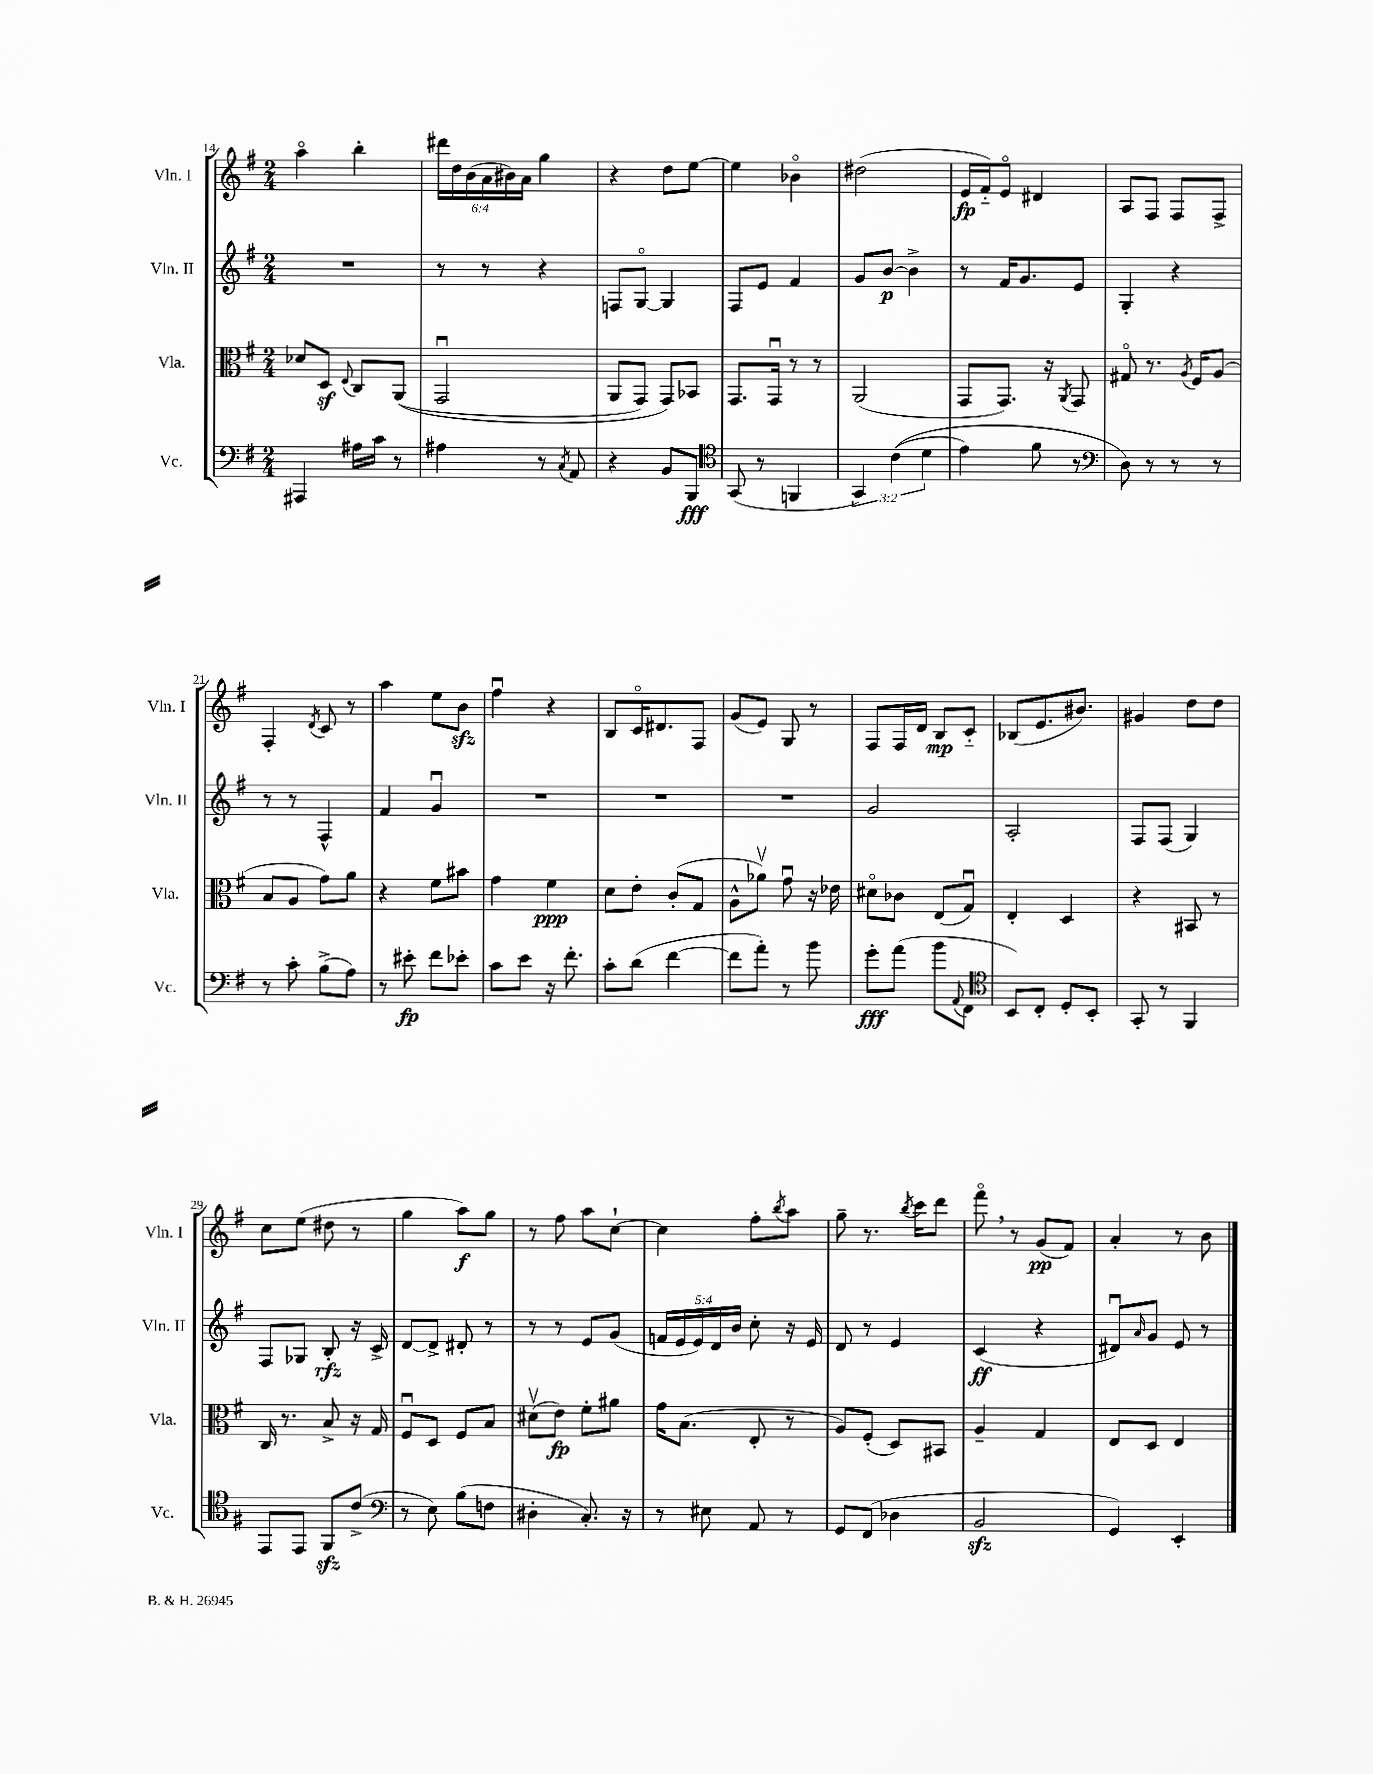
<<
\new StaffGroup <<
\new Staff = "s0" \with { instrumentName = "Vln. I" shortInstrumentName = "Vln. I" } {
    \clef treble \key g \major \numericTimeSignature \time 2/4 \override Staff.TupletNumber.text = #tuplet-number::calc-fraction-text
    a''4\flageolet b''4-. |
    \tuplet 6/4 { dis'''16 d''16 b'16( a'16 bis'16) a'16 } g''4 |
    r4 d''8 e''8~ |
    e''4 bes'4\flageolet |
    dis''2( |
    e'16\fp fis'16-_) e'8\flageolet dis'4 |
    a8 fis8 fis8 fis8-> |
    fis4-. \acciaccatura { d'8 } c'8 r8 |
    a''4 e''8 b'8\sfz |
    fis''4\downbow r4 |
    b8 c'16\flageolet dis'8. fis8 |
    g'8( e'8) g8 r8 |
    fis8 fis16 d'16 b8\mp c'8-_ |
    bes8( e'8. bis'8.) |
    gis'4 d''8 d''8 |
    c''8 e''8( dis''8 r8 |
    g''4 a''8\f) g''8 |
    r8 fis''8 a''8 c''8~-! |
    c''4 fis''8-. \acciaccatura { b''8 } a''8 |
    g''8-- r8. \acciaccatura { b''8 } c'''16 d'''8 |
    fis'''8\flageolet \breathe r8 g'8\pp( fis'8) |
    a'4-. r8 b'8 \bar "|." |
}
\new Staff = "s1" \with { instrumentName = "Vln. II" shortInstrumentName = "Vln. II" } {
    \clef treble \key g \major \numericTimeSignature \time 2/4 \override Staff.TupletNumber.text = #tuplet-number::calc-fraction-text
    R2 |
    r8 r8 r4 |
    f8 g8~\flageolet g4 |
    fis8 e'8 fis'4 |
    g'8 b'8~\p b'4-> |
    r8 fis'16 g'8. e'8 |
    g4-. r4 |
    r8 r8 fis4-^ |
    fis'4 g'4\downbow |
    R2 |
    R2 |
    R2 |
    g'2 |
    a2-. |
    fis8 fis8( g4) |
    fis8 ges8 b8-.\rfz r16 c'16-> |
    d'8~ d'8-> dis'8-. r8 |
    r8 r8 e'8 g'8( |
    \tuplet 5/4 { f'16 e'16 e'16) d'16 b'16 } c''8-. r16 e'16 |
    d'8 r8 e'4 |
    c'4\ff( r4 |
    dis'8\downbow) \grace { a'16 } g'8 e'8 r8 \bar "|." |
}
\new Staff = "s2" \with { instrumentName = "Vla." shortInstrumentName = "Vla." } {
    \clef alto \key g \major \numericTimeSignature \time 2/4
    des'8 d8\sf \appoggiatura { e8 } c8 a,8(\( |
    g,2\downbow |
    a,8 g,8) g,8\) bes,8 |
    g,8. g,16\downbow r8 r8 |
    a,2( |
    g,8 g,8.) r16 \acciaccatura { a,8 } g,8 |
    gis8\flageolet r8. \acciaccatura { a8 } fis16 a8( |
    b8 a8 g'8) a'8 |
    r4 fis'8 bis'8 |
    g'4 fis'4\ppp |
    d'8 e'8-. c'8-.( g8 |
    a8-^ aes'8\upbow) g'8\downbow r16 ees'16 |
    dis'8\flageolet ces'8 e8( g8\downbow) |
    e4-. d4 |
    r4 bis,8 r8 |
    c16 r8. b8-> r16 g16 |
    fis8\downbow d8 fis8 b8 |
    dis'8\upbow( e'8\fp) fis'8-. ais'8 |
    g'16 b8.( e8-. r8 |
    a8) fis8-.( d8) bis,8 |
    a4-- g4 |
    e8 d8 e4 \bar "|." |
}
\new Staff = "s3" \with { instrumentName = "Vc." shortInstrumentName = "Vc." } {
    \clef bass \key g \major \numericTimeSignature \time 2/4 \override Staff.TupletNumber.text = #tuplet-number::calc-fraction-text
    ais,,4 ais16 c'16 r8 |
    ais4 r8 \acciaccatura { c8 } a,8 |
    r4 b,8 b,,8\fff |
    \clef tenor g,8( r8 f,4 |
    \tuplet 3/2 { g,4) c'4(\( d'4 } |
    e'4) fis'8 r8 |
    \clef bass d8\) r8 r8 r8 |
    r8 c'8-. b8->( a8) |
    r8 eis'8-.\fp fis'8 ees'8-. |
    c'8 e'8 r16 fis'8.-. |
    c'8-. d'8( fis'4~ |
    fis'8 a'8-.) r8 b'8 |
    g'8-.\fff a'8( b'8 \appoggiatura { a,8 } fis,8 |
    \clef tenor b,8) c8-. d8-. b,8-. |
    g,8-. r8 fis,4 |
    e,8 e,8 fis,8\sfz c'8->( |
    \clef bass r8 e8) b8( f8 |
    dis4-. c8.-.) r16 |
    r8 eis8 a,8 r8 |
    g,8 fis,8( des4 |
    b,2\sfz |
    g,4) e,4-. \bar "|." |
}
>>
>>
\layout { \context { \Score currentBarNumber = #14 } }
